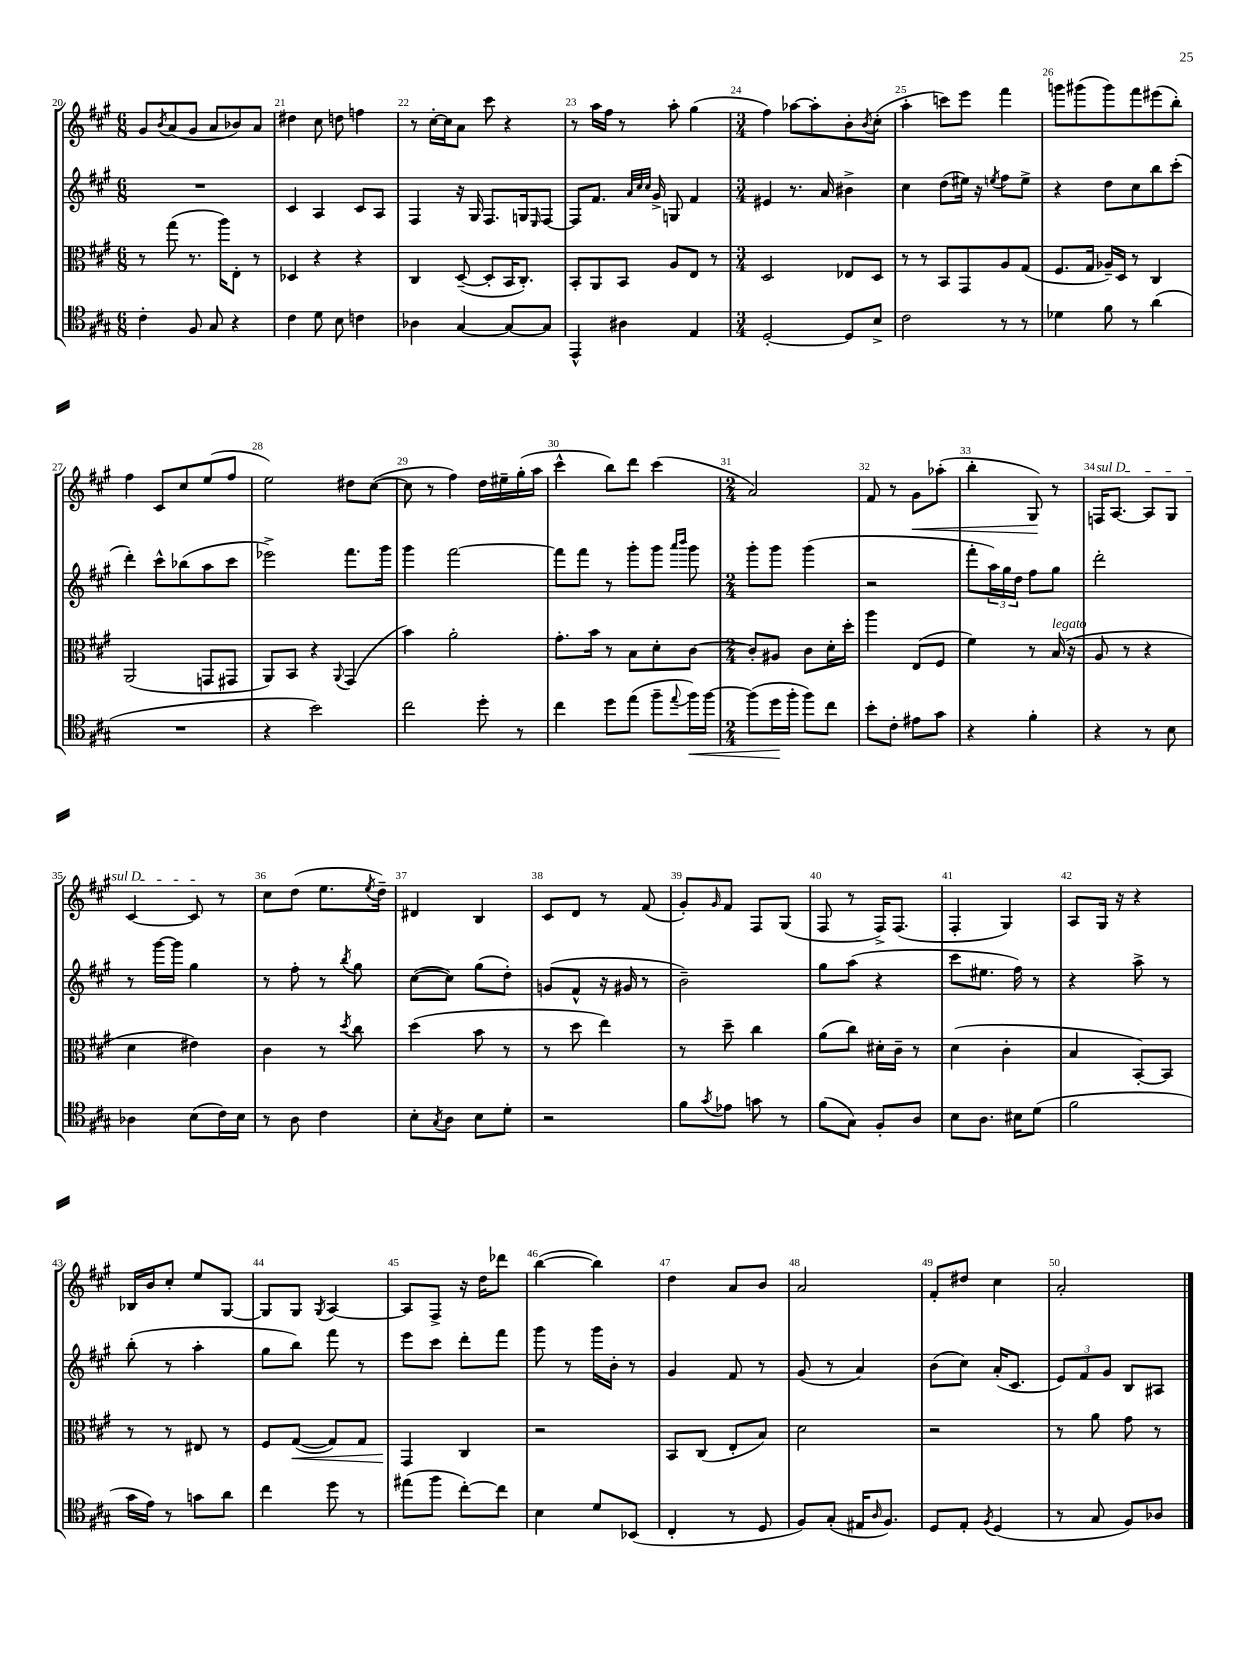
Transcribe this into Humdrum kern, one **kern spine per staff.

**kern	**dynam	**kern	**dynam	**kern	**kern	**dynam
*part4	*part4	*part3	*part3	*part2	*part1	*part1
*staff4	*staff4	*staff3	*staff3	*staff2	*staff1	*staff1
*clefC4	*	*clefC3	*	*clefG2	*clefG2	*
*k[f#c#g#]	*	*k[f#c#g#]	*	*k[f#c#g#]	*k[f#c#g#]	*
*M6/8	*	*M6/8	*	*M6/8	*M6/8	*
=20	=20	=20	=20	=20	=20	=20
4c#'\	.	8r	.	2.r	8g#/L	.
.	.	.	.	.	8qb/	.
.	.	(8gg#\	.	.	(8a/	.
8F#/	.	8.r	.	.	8g#/J	.
8G#/	.	.	.	.	8a/L	.
.	.	16aa\KL)	.	.	.	.
4r	.	8E'\J	.	.	8b-X/)	.
.	.	8r	.	.	8a/J	.
=21	=21	=21	=21	=21	=21	=21
4c#\	.	4D-X/	.	4c#/	4dd#X\	.
8d\	.	4r	.	4A/	8cc#\	.
8B\	.	.	.	.	8ddn\	.
4cn\	.	4r	.	8c#/L	4ffn\	.
.	.	.	.	8A/J	.	.
=22	=22	=22	=22	=22	=22	=22
4A-X\	.	4C#/	.	4F#/	8r	.
.	.	.	.	.	[16cc#'\LL	.
.	.	.	.	.	16cc#\J]	.
[4G#/	.	([8D~/	.	16r	8a\J	.
.	.	.	.	16G#/	.	.
.	.	8D'/L]	.	8.F#/L	8ccc#\	.
8G#/L_	.	16BB/K	.	.	4r	.
.	.	8.C#'/J)	.	16Gn/k	.	.
.	.	.	.	16qqE/	.	.
8G#/J]	.	.	.	[8F#/J	.	.
=23	=23	=23	=23	=23	=23	=23
4EE^^/	.	8BB'/L	.	8F#/L]	8r	.
.	.	8AA/	.	8.f#/J	16aa\LL	.
.	.	.	.	.	16ff#\JJ	.
4A#X\	.	8BB/J	.	.	8r	.
.	.	.	.	32qqa/LLL	.	.
.	.	.	.	32qqcc#/	.	.
.	.	.	.	32qqcc#/JJJ	.	.
.	.	.	.	16g#^/	.	.
.	.	8A/L	.	8Gn/	8aa'\	.
4E/	.	8E/J	.	4f#/	(4gg#\	.
.	.	8r	.	.	.	.
=24	=24	=24	=24	=24	=24	=24
*M3/4	*	*M3/4	*	*M3/4	*M3/4	*
[2D'/	.	2D/	.	4e#X/	4ff#\)	.
.	.	.	.	8.r	[8aa-X\L	.
.	.	.	.	.	8aa-'\]	.
.	.	.	.	16a/	.	.
8D/L]	.	8E-X/L	.	4b#X^\	8b'\	.
.	.	.	.	.	8qb/	.
8B^/J	.	8D/J	.	.	(8cc#'\J	.
=25	=25	=25	=25	=25	=25	=25
2c#\	.	8r	.	4cc#\	4aa'\	.
.	.	8r	.	.	.	.
.	.	8BB/L	.	(8dd\L	8cccn\L)	.
.	.	8GG#/	.	16ee#X\Jk)	8eee\J	.
.	.	.	.	16r	.	.
.	.	.	.	8qeen/	.	.
8r	.	8A/	.	8ff#\L	4fff#\	.
8r	.	(8G#/J	.	8ee^\J	.	.
=26	=26	=26	=26	=26	=26	=26
4d-X\	.	8.F#/L	.	4r	8gggn\L	.
.	.	.	.	.	(8ggg#X\	.
.	.	16G#/Jk	.	.	.	.
8f#\	.	16A-X~/LL)	.	8dd\L	8ggg#\)	.
.	.	16D/JJ	.	.	.	.
8r	.	8r	.	8cc#\	8fff#\	.
(4a\	.	4C#/	.	8bb\	(8eee#X\	.
.	.	.	.	(8ccc#'\J	8bb'\J)	.
!!LO:LB:g=z
=27	=27	=27	=27	=27	=27	=27
2.r	.	(2AA/	.	4ddd'\)	4ff#\	.
.	.	.	.	8ccc#^^\L	8c#/L	.
.	.	.	.	(8bb-X\	8cc#/	.
.	.	8GGn/L	.	8aa\	(8ee/	.
.	.	8GG#X/J	.	8ccc#\J	8ff#/J	.
=28	=28	=28	=28	=28	=28	=28
4r	.	8AA/L)	.	2eee-X^\)	2ee\)	.
.	.	8BB/J	.	.	.	.
2b\)	.	4r	.	.	.	.
.	.	8qqAA/	.	.	.	.
.	.	(4GG#/	.	8.fff#\L	8dd#X\L	.
.	.	.	.	.	([8cc#\J	.
.	.	.	.	16ggg#\Jk	.	.
=29	=29	=29	=29	=29	=29	=29
2cc#\	.	4b\)	.	4ggg#\	8cc#\]	.
.	.	.	.	.	8r	.
.	.	2a'\	.	[2fff#\	4ff#\)	.
8dd'\	.	.	.	.	16dd\LL	.
.	.	.	.	.	16ee#X~\	.
8r	.	.	.	.	(16gg#'\	.
.	.	.	.	.	16aa\JJ	.
=30	=30	=30	=30	=30	=30	=30
4cc#\	.	8.g#'\L	.	8fff#\L]	4ccc#^^\	.
.	.	.	.	8fff#\J	.	.
.	.	16b\Jk	.	.	.	.
8dd\L	.	8r	.	8r	8bb\L)	.
(8ee\J	.	8B\L	.	8ggg#'\L	8ddd\J	.
8ff#~\L	.	8d'\	.	8ggg#\J	(4ccc#\	.
.	.	.	.	16qqaaa/LL	.	.
8qqee/	.	.	.	16qqbbb/JJ	.	.
!	!LO:HP:b	!	!	!	!	!
16ff#\L)	<	[8c#\J	.	8ggg#\	.	.
[16ff#\JJ	.	.	.	.	.	.
=31	=31	=31	=31	=31	=31	=31
*M2/4	*	*M2/4	*	*M2/4	*M2/4	*
(8ff#\L]	.	8c#'/L]	.	8ggg#'\L	2a/)	.
16dd\L	.	8A#X/J	.	8ggg#\J	.	.
16ff#'\JJ	[	.	.	.	.	.
8ff#\L)	.	8c#\L	.	(4ggg#\	.	.
8cc#\J	.	16d'\L	.	.	.	.
.	.	16dd'\JJ	.	.	.	.
=32	=32	=32	=32	=32	=32	=32
8b'\L	.	4aa\	.	2r	8f#/	.
8c#'\J	.	.	.	.	8r	.
!	!	!	!	!	!	!LO:HP:b
8e#X\L	.	(8E/L	.	.	8g#\L	<
8g#\J	.	8F#/J	.	.	(8aa-X'\J	.
=33	=33	=33	=33	=33	=33	=33
4r	.	4f#\)	.	8fff#'\L	4bb'\	.
.	.	.	.	24aa\L)	.	.
.	.	.	.	24gg#\	.	.
.	.	.	.	24dd\JJ	.	.
4f#'\	.	8r	.	8ff#\L	8G#/)	.
!	!	!LO:TX:a:i:t=legato	!	!	!	!
.	.	(16B/	.	8gg#\J	8r	[
.	.	16r	.	.	.	.
=34	=34	=34	=34	=34	=34	=34
!	!	!	!	!	!LO:TX:a:i:t=sul D	!
4r	.	8A/	.	2ddd'\	16Fn/KL	.
.	.	.	.	.	[8.A/J	.
.	.	8r	.	.	.	.
8r	.	4r	.	.	8A/L]	.
8B\	.	.	.	.	8G#/J	.
!!LO:LB:g=z
=35	=35	=35	=35	=35	=35	=35
4A-X\	.	4d\	.	8r	[4c#/	.
.	.	.	.	[16ggg#\LL	.	.
.	.	.	.	16ggg#\JJ]	.	.
(8B\L	.	4e#X\)	.	4gg#\	8c#/]	.
16c#\L)	.	.	.	.	8r	.
16B\JJ	.	.	.	.	.	.
=36	=36	=36	=36	=36	=36	=36
8r	.	4c#\	.	8r	8cc#\L	.
8A\	.	.	.	8ff#'\	(8dd\J	.
4c#\	.	8r	.	8r	8.ee\L	.
.	.	8qdd/	.	8qbb/	.	.
.	.	8cc#\	.	8gg#\	.	.
.	.	.	.	.	8qee/	.
.	.	.	.	.	16dd~\Jk)	.
=37	=37	=37	=37	=37	=37	=37
8B'\L	.	(4dd\	.	([8cc#\L	4d#X/	.
8qG#/	.	.	.	.	.	.
8A\J	.	.	.	8cc#\J])	.	.
8B\L	.	8b\	.	(8gg#\L	4B/	.
8d'\J	.	8r	.	8dd'\J)	.	.
=38	=38	=38	=38	=38	=38	=38
2r	.	8r	.	(8gn/L	8c#/L	.
.	.	8dd\	.	8f#^^/J	8d/J	.
.	.	4ee\)	.	16r	8r	.
.	.	.	.	16g#X/	.	.
.	.	.	.	8r	(8f#/	.
=39	=39	=39	=39	=39	=39	=39
8f#\L	.	8r	.	2b~\)	8g#'/L)	.
8qg#/	.	.	.	.	16qqg#/	.
8e-X\J	.	8dd~\	.	.	8f#/J	.
8gn\	.	4cc#\	.	.	8F#/L	.
8r	.	.	.	.	(8G#/J	.
=40	=40	=40	=40	=40	=40	=40
(8f#\L	.	(8a\L	.	8gg#\L	8F#/	.
8G#\J)	.	8cc#\J)	.	(8aa\J	8r	.
8F#'/L	.	16d#X'\LL	.	4r	16F#^/KL)	.
.	.	16c#~\JJ	.	.	(8.F#/J	.
8A/J	.	8r	.	.	.	.
=41	=41	=41	=41	=41	=41	=41
8B\L	.	(4d\	.	8ccc#\L	4F#'/	.
8.A\J	.	.	.	8.ee#X\J	.	.
.	.	4c#'\	.	.	4G#/)	.
16B#X\KL	.	.	.	16ff#\)	.	.
(8d\J	.	.	.	8r	.	.
=42	=42	=42	=42	=42	=42	=42
2f#\	.	4B/	.	4r	8A/L	.
.	.	.	.	.	16G#/Jk	.
.	.	.	.	.	16r	.
.	.	[8BB'/L)	.	8aa^\	4r	.
.	.	8BB/J]	.	8r	.	.
!!LO:LB:g=z
=43	=43	=43	=43	=43	=43	=43
16g#\LL	.	8r	.	(8bb'\	16B-X/LL	.
16e\JJ)	.	.	.	.	16b/J	.
8r	.	8r	.	8r	8cc#'/J	.
8gn\L	.	8E#X/	.	4aa'\	8ee/L	.
8a\J	.	8r	.	.	[8G#/J	.
=44	=44	=44	=44	=44	=44	=44
4cc#\	.	8F#/L	.	8gg#\L	8G#/L]	.
!	!	!	!LO:HP:b	!	!	!
.	.	([8G#/J	<	8bb\J)	8G#/J	.
.	.	.	.	.	8qG#/	.
8dd\	.	8G#/L])	.	8fff#\	[4A/	.
8r	.	8G#/J	.	8r	.	.
=45	=45	=45	=45	=45	=45	=45
(8ee#X\L	.	4GG#/	.	8eee\L	8A/L]	.
8ff#\J	.	.	.	8ccc#\J	8F#^/J	.
[8cc#'\L)	.	4C#/	[	8ddd'\L	16r	.
.	.	.	.	.	16dd\KL	.
8cc#\J]	.	.	.	8fff#\J	8ddd-X\J	.
=46	=46	=46	=46	=46	=46	=46
4B\	.	2r	.	8ggg#\	([4bb\	.
.	.	.	.	8r	.	.
8d/L	.	.	.	16ggg#\LL	4bb\])	.
.	.	.	.	16b'\JJ	.	.
(8BB-X/J	.	.	.	8r	.	.
=47	=47	=47	=47	=47	=47	=47
4C#'/	.	8BB/L	.	4g#/	4dd\	.
.	.	(8C#/J	.	.	.	.
8r	.	8E'/L	.	8f#/	8a/L	.
8D/	.	8B/J)	.	8r	8b/J	.
=48	=48	=48	=48	=48	=48	=48
8F#/L)	.	2d\	.	(8g#/	2a/	.
(8G#'/J	.	.	.	8r	.	.
16E#X/KL	.	.	.	4a/)	.	.
16qqA/	.	.	.	.	.	.
8.F#/J)	.	.	.	.	.	.
=49	=49	=49	=49	=49	=49	=49
8D/L	.	2r	.	(8b\L	8f#'/L	.
8E'/J	.	.	.	8cc#\J)	8dd#X/J	.
8qF#/	.	.	.	.	.	.
(4D/	.	.	.	(16a'/KL	4cc#\	.
.	.	.	.	8.c#/J	.	.
=50	=50	=50	=50	=50	=50	=50
8r	.	8r	.	12e/L)	2a'/	.
.	.	.	.	12f#/	.	.
8G#/	.	8a\	.	.	.	.
.	.	.	.	12g#/J	.	.
8F#/L)	.	8g#\	.	8B/L	.	.
8A-X/J	.	8r	.	8A#X/J	.	.
==	==	==	==	==	==	==
*-	*-	*-	*-	*-	*-	*-
